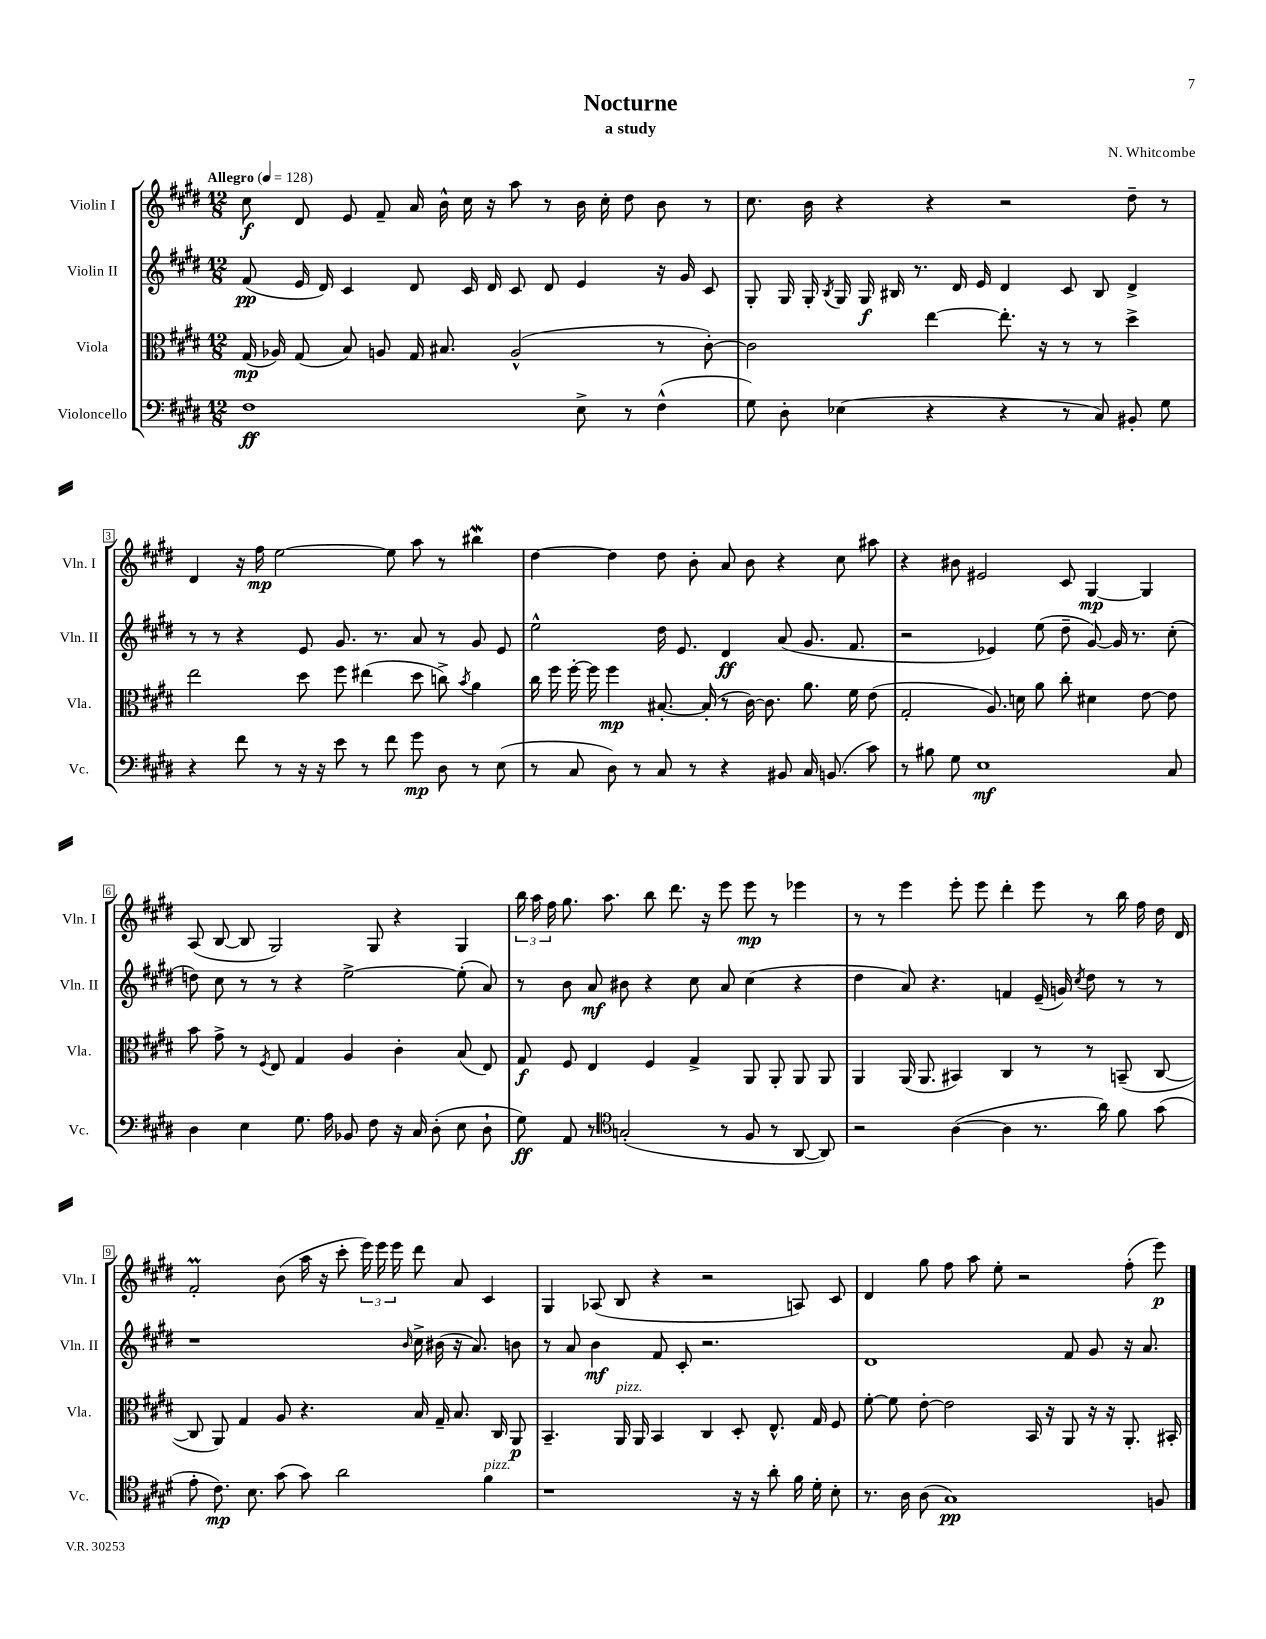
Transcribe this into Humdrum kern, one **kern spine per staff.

**kern	**dynam	**kern	**dynam	**kern	**dynam	**kern	**dynam
*part4	*part4	*part3	*part3	*part2	*part2	*part1	*part1
*staff4	*staff4	*staff3	*staff3	*staff2	*staff2	*staff1	*staff1
*I"Violoncello	*	*I"Viola	*	*I"Violin II	*	*I"Violin I	*
*I'Vc.	*	*I'Vla.	*	*I'Vln. II	*	*I'Vln. I	*
*clefF4	*	*clefC3	*	*clefG2	*	*clefG2	*
*k[f#c#g#d#]	*	*k[f#c#g#d#]	*	*k[f#c#g#d#]	*	*k[f#c#g#d#]	*
*M12/8	*	*M12/8	*	*M12/8	*	*M12/8	*
*MM128	*	*MM128	*	*MM128	*	*MM128	*
=1	=1	=1	=1	=1	=1	=1	=1
!	!	!	!	!	!	!LO:TX:a:B:t=Allegro	!
1F#	ff	(16G#/	mp	(8f#/	pp	8cc#\	f
.	.	16A-X/)	.	.	.	.	.
.	.	(8G#/	.	16e/	.	8d#/	.
.	.	.	.	16d#/)	.	.	.
.	.	8B/)	.	4c#/	.	8e/	.
.	.	8An/	.	.	.	8f#~/	.
.	.	16G#/	.	8d#/	.	16a/	.
.	.	8.B#X/	.	.	.	16b^^\	.
.	.	.	.	16c#/	.	16cc#\	.
.	.	.	.	16d#/	.	16r	.
.	.	(2A^^/	.	8c#/	.	8aa\	.
.	.	.	.	8d#/	.	8r	.
8E^\	.	.	.	4e/	.	16b\	.
.	.	.	.	.	.	16cc#'\	.
8r	.	.	.	.	.	8dd#\	.
(4F#^^\	.	8r	.	16r	.	8b\	.
.	.	.	.	16g#/	.	.	.
.	.	[8c#'\)	.	8c#/	.	8r	.
=2	=2	=2	=2	=2	=2	=2	=2
8G#\)	.	2c#\]	.	8G#'/	.	8.cc#\	.
8D#'\	.	.	.	16G#/	.	.	.
.	.	.	.	16G#'/	.	16b\	.
.	.	.	.	8qB/	.	.	.
(4E-X\	.	.	.	16G#/	.	4r	.
.	.	.	.	16G#/	f	.	.
.	.	.	.	16B#X/	.	.	.
.	.	.	.	8.r	.	.	.
4r	.	[4ee\	.	.	.	4r	.
.	.	.	.	16d#/	.	.	.
.	.	.	.	16e/	.	.	.
4r	.	8.ee'\]	.	4d#/	.	2r	.
.	.	16r	.	.	.	.	.
8r	.	8r	.	8c#/	.	.	.
8C#/)	.	8r	.	8B#/	.	.	.
8BB#X'/	.	4dd#^\	.	4d#^/	.	8dd#~\	.
8G#\	.	.	.	.	.	8r	.
!!LO:LB:g=z
=3	=3	=3	=3	=3	=3	=3	=3
4r	.	2ee\	.	8r	.	4d#/	.
.	.	.	.	8r	.	.	.
8f#\	.	.	.	4r	.	16r	.
.	.	.	.	.	.	16ff#\	mp
8r	.	.	.	.	.	[2ee\	.
16r	.	8dd#\	.	8e/	.	.	.
16r	.	.	.	.	.	.	.
8e\	.	8ff#\	.	8.g#/	.	.	.
8r	.	(4ee#X\	.	.	.	.	.
.	.	.	.	8.r	.	.	.
8f#\	.	.	.	.	.	8ee\]	.
8g#\	mp	8dd#\	.	8a/	.	8aa\	.
8D#\	.	8ccn^\)	.	8r	.	8r	.
.	.	8qb/	.	.	.	.	.
8r	.	4a\	.	8g#/	.	4bb#XW\	.
(8E\	.	.	.	8e/	.	.	.
=4	=4	=4	=4	=4	=4	=4	=4
8r	.	16cc#\	.	2ee^^\	.	[4dd#\	.
.	.	16ff#\	.	.	.	.	.
8C#/	.	[16ff#'\	.	.	.	.	.
.	.	16ff#\]	.	.	.	.	.
8D#\)	.	4ff#\	mp	.	.	4dd#\]	.
8r	.	.	.	.	.	.	.
8C#/	.	[8.B#X'/	.	16dd#\	.	8dd#\	.
.	.	.	.	8.e/	.	.	.
8r	.	.	.	.	.	8b'\	.
.	.	(16B#'/]	.	.	.	.	.
4r	.	8r	.	4d#/	ff	8a/	.
.	.	[16c#\)	.	.	.	8b\	.
.	.	8.c#\]	.	.	.	.	.
8BB#X/	.	.	.	(8a/	.	4r	.
16C#/	.	8.a\	.	8.g#/	.	.	.
(8.BBn/	.	.	.	.	.	.	.
.	.	.	.	.	.	8cc#\	.
.	.	16f#\	.	8.f#/	.	.	.
8c#\)	.	(8e\	.	.	.	8aa#X\	.
=5	=5	=5	=5	=5	=5	=5	=5
8r	.	2G#'/	.	2r	.	4r	.
8B#X\	.	.	.	.	.	.	.
8G#\	.	.	.	.	.	8b#X\	.
1E	mf	.	.	.	.	2e#X/	.
.	.	8.A/)	.	4e-X/)	.	.	.
.	.	16dn\	.	.	.	.	.
.	.	8a\	.	(8ee\	.	.	.
.	.	8cc#'\	.	8dd#~\	.	8c#/	.
.	.	4d#X\	.	[8g#/)	.	[4G#/	mp
.	.	.	.	16g#/]	.	.	.
.	.	.	.	8.r	.	.	.
.	.	[8e\	.	.	.	4G#/]	.
8C#/	.	8e\]	.	(8cc#'\	.	.	.
!!LO:LB:g=z
=6	=6	=6	=6	=6	=6	=6	=6
4D#\	.	8b\	.	8ddn\)	.	(8A/	.
.	.	8g#^\	.	8cc#\	.	[8B/	.
4E\	.	8r	.	8r	.	8B/]	.
.	.	8qF#/	.	.	.	.	.
.	.	8E/	.	8r	.	2G#/)	.
8.G#\	.	4G#/	.	4r	.	.	.
16A\	.	.	.	.	.	.	.
8BB-X/	.	4A/	.	[2ee^\	.	.	.
8F#\	.	.	.	.	.	8G#/	.
16r	.	4c#'\	.	.	.	4r	.
16C#/	.	.	.	.	.	.	.
(8D#'\	.	.	.	.	.	.	.
8E\	.	(8B/	.	(8ee'\]	.	4G#/	.
8D#`\	.	8E/)	.	8a/)	.	.	.
=7	=7	=7	=7	=7	=7	=7	=7
8G#\)	ff	8G#/	f	8r	.	24bb\	.
.	.	.	.	.	.	24aa\	.
.	.	.	.	.	.	24ff#\	.
8AA/	.	8F#/	.	8b\	.	8.gg#\	.
8r	.	4E/	.	8a/	mf	.	.
.	.	.	.	.	.	8.aa\	.
*clefC4	*	*	*	*	*	*	*
(2Gn'/	.	.	.	8b#X\	.	.	.
.	.	4F#/	.	4r	.	8bb\	.
.	.	.	.	.	.	8.ddd#\	.
.	.	4G#^/	.	8cc#\	.	.	.
.	.	.	.	.	.	16r	.
8r	.	.	.	8a/	.	8eee\	.
8F#/	.	8AA/	.	(4cc#\	.	8eee\	mp
8r	.	8AA'/	.	.	.	8r	.
[8AA/	.	8AA/	.	4r	.	4eee-X\	.
8AA/])	.	8AA/	.	.	.	.	.
=8	=8	=8	=8	=8	=8	=8	=8
2r	.	4AA/	.	4dd#\	.	8r	.
.	.	.	.	.	.	8r	.
.	.	(16AA/	.	8a/)	.	4eee\	.
.	.	8.AA/	.	.	.	.	.
.	.	.	.	4.r	.	.	.
([4A\	.	4BB#X/)	.	.	.	8eee'\	.
.	.	.	.	.	.	8eee\	.
4A\]	.	4C#/	.	4fn/	.	4ddd#'\	.
8.r	.	8r	.	(16e~/	.	8eee\	.
.	.	.	.	16gn/)	.	.	.
.	.	.	.	8qcc#/	.	.	.
.	.	8r	.	8dd#\	.	8r	.
16a\)	.	.	.	.	.	.	.
8f#\	.	(8BBn~/	.	8r	.	16bb\	.
.	.	.	.	.	.	16ff#\	.
(8g#\	.	[8C#/	.	8r	.	16dd#\	.
.	.	.	.	.	.	16d#/	.
!!LO:LB:g=z
=9	=9	=9	=9	=9	=9	=9	=9
8e'\	.	8C#/]	.	1r	.	2f#M'/	.
8.c#\)	mp	8AA/)	.	.	.	.	.
.	.	4G#/	.	.	.	.	.
8.B\	.	.	.	.	.	.	.
(8g#\	.	8A/	.	.	.	(8b\	.
8g#\)	.	4.r	.	.	.	16aa\	.
.	.	.	.	.	.	16r	.
2a\	.	.	.	.	.	8ccc#'\	.
.	.	.	.	.	.	24eee\)	.
.	.	.	.	.	.	24eee\	.
.	.	.	.	.	.	24eee\	.
.	.	.	.	16qqb/	.	.	.
.	.	16B/	.	16cc#^\	.	8ddd#\	.
.	.	16G#~/	.	(16b#X\	.	.	.
.	.	8.B/	.	16r	.	8a/	.
.	.	.	.	8.a/)	.	.	.
!LO:TX:a:i:t=pizz.	!	!	!	!	!	!	!
4f#\	.	.	.	.	.	4c#/	.
.	.	16C#/	.	.	.	.	.
.	.	8AA/	p	8bn\	.	.	.
=10	=10	=10	=10	=10	=10	=10	=10
1r	.	4.BB~/	.	8r	.	4G#/	.
.	.	.	.	8a/	.	.	.
.	.	.	.	4b\	mf	(8A-X/	.
!	!	!LO:TX:a:i:t=pizz.	!	!	!	!	!
.	.	16AA/	.	.	.	8B/	.
.	.	16AA/	.	.	.	.	.
.	.	4BB/	.	8f#/	.	4r	.
.	.	.	.	8c#'/	.	.	.
.	.	4C#/	.	2.r	.	2r	.
16r	.	8D#'/	.	.	.	.	.
16r	.	.	.	.	.	.	.
8a'\	.	8.E^^/	.	.	.	.	.
16f#\	.	.	.	.	.	8An/)	.
16d#'\	.	16G#/	.	.	.	.	.
8B'\	.	8F#/	.	.	.	8c#/	.
=11	=11	=11	=11	=11	=11	=11	=11
8.r	.	[8f#'\	.	1d#	.	4d#/	.
.	.	8f#\]	.	.	.	.	.
16A\	.	.	.	.	.	.	.
(8A\	.	[8e'\	.	.	.	8gg#\	.
1G#)	pp	2e\]	.	.	.	8ff#\	.
.	.	.	.	.	.	8aa\	.
.	.	.	.	.	.	8ee'\	.
.	.	.	.	.	.	2r	.
.	.	16BB/	.	.	.	.	.
.	.	16r	.	.	.	.	.
.	.	8AA/	.	8f#/	.	.	.
.	.	16r	.	8g#/	.	.	.
.	.	16r	.	.	.	.	.
.	.	8.AA'/	.	16r	.	(8ff#'\	.
.	.	.	.	8.a/	.	.	.
8Fn/	.	.	.	.	.	8eee\)	p
.	.	16BB#X'/	.	.	.	.	.
==	==	==	==	==	==	==	==
*-	*-	*-	*-	*-	*-	*-	*-
